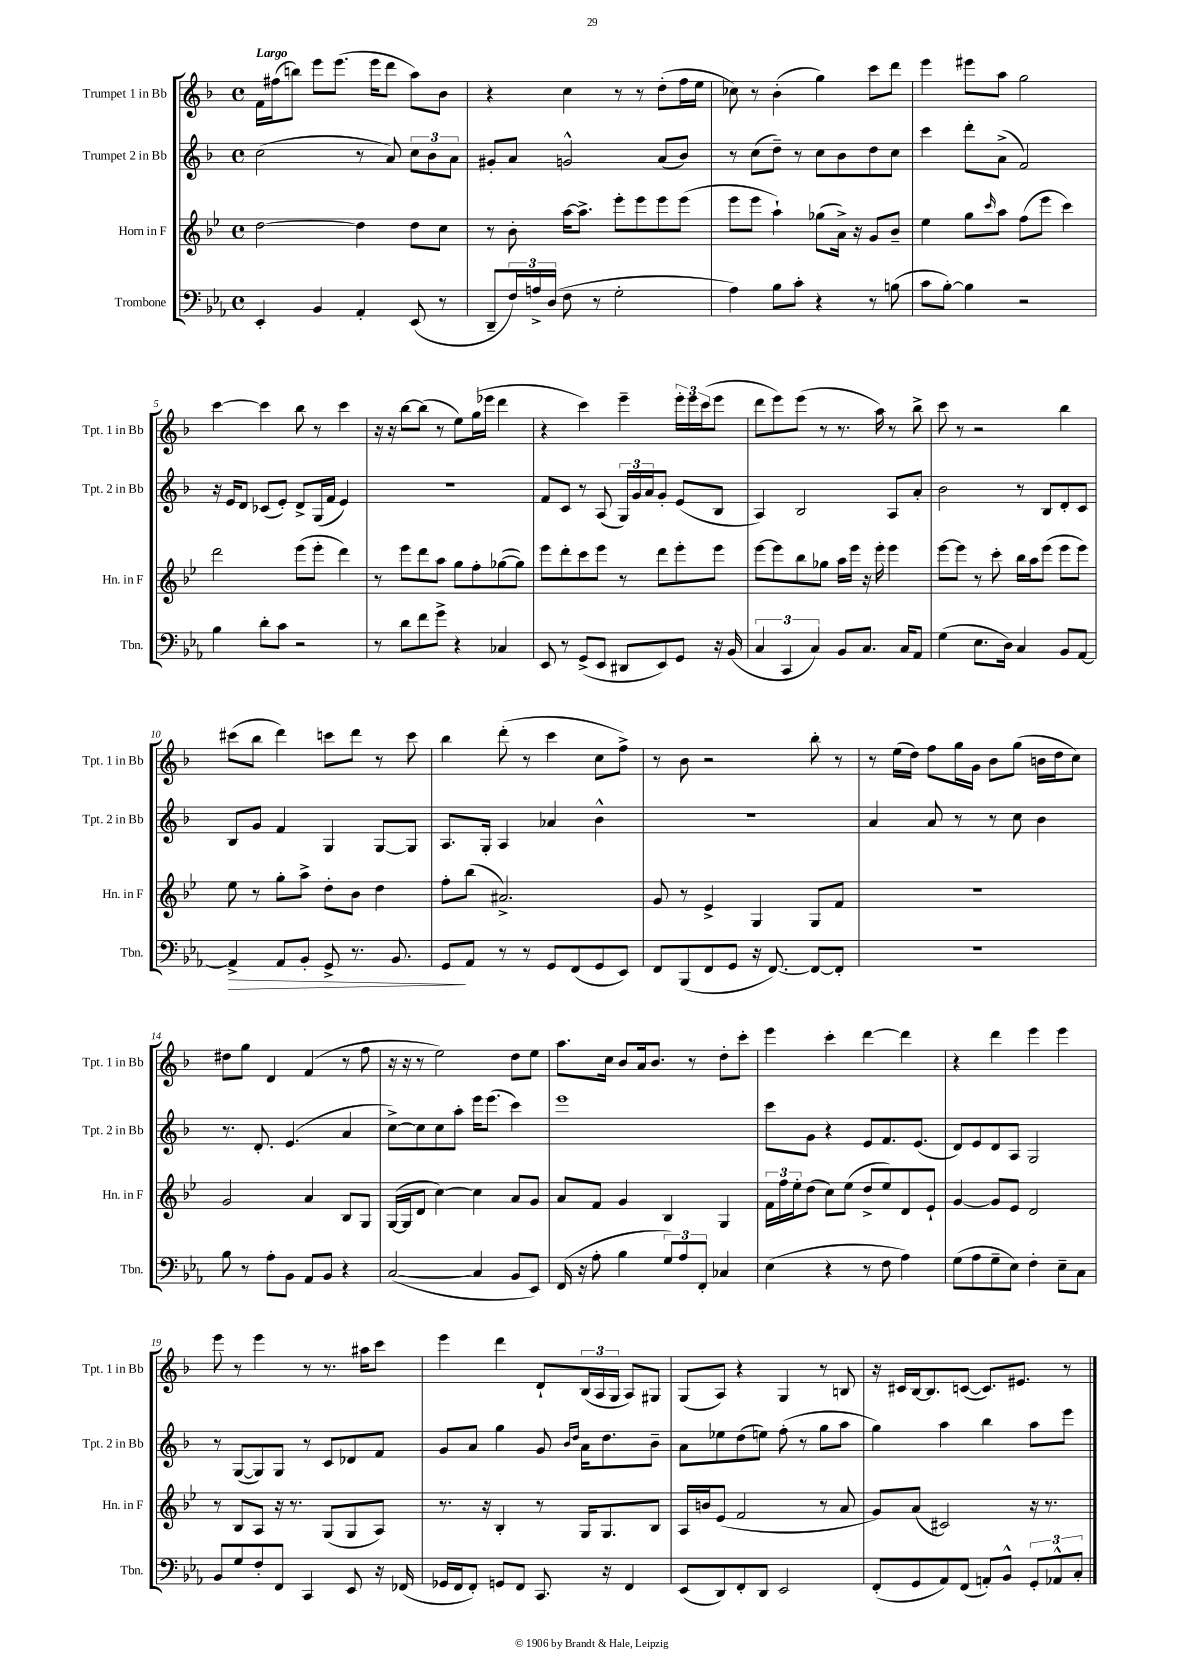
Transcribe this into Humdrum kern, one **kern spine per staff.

**kern	**kern	**kern	**kern
*staff4	*staff3	*staff2	*staff1
*clefF4	*clefG2	*clefG2	*clefG2
*k[b-e-a-]	*k[b-e-]	*k[b-]	*k[b-]
*M4/4	*M4/4	*M4/4	*M4/4
*met(c)	*met(c)	*met(c)	*met(c)
4EE-'	[2dd	(2cc	16f
.	.	.	(16ff#
.	.	.	8bb)
4BB-	.	.	8eee
.	.	.	(8.eee
4AA-'	4dd]	8r	.
.	.	.	16eee
.	.	8a)	8ddd
(8EE-	8dd	12cc	8aa)
.	.	12b-	.
8r	8cc	.	8b-
.	.	12a	.
=	=	=	=
8DD~	8r	8g#'	4r
24F)	8b-'	8a	.
24A^	.	.	.
(24D	.	.	.
8F	[16aa	2g^^	4cc
.	8.aa^]	.	.
8r	.	.	.
2G'	8eee-'	.	8r
.	8eee-	.	8r
.	8eee-	(8a	(8dd'
.	(8eee-	8b-)	16ff
.	.	.	16ee
=	=	=	=
4A-)	8eee-	8r	8cc-)
.	8eee-	(8cc	8r
8B-	4aa`)	8dd~)	(4b-'
8c'	.	8r	.
4r	(8gg-	8cc	4gg)
.	16a^)	8b-	.
.	16r	.	.
8r	8g	8dd	8ccc
(8B	8b-~	8cc	8ddd
=	=	=	=
8c	4ee-	4ccc	4eee
[8B-')	.	.	.
4B-]	8gg	8ddd'	8eee#
.	16qqccc	.	.
.	8aa	(8a^	8aa
2r	(8ff	2f)	2gg
.	8eee-	.	.
.	4ccc)	.	.
=	=	=	=
4B-	2ddd	16r	[4ccc
.	.	16e	.
.	.	8d	.
8d'	.	(8c-	4ccc]
8c	.	8e')	.
2r	(8eee-	8d^	8bb-
.	8eee-'	(16G	8r
.	.	16f	.
.	4ddd)	4e)	4ccc
=	=	=	=
8r	8r	1r	16r
.	.	.	16r
8d	8eee-	.	[8bb-
8f	8ddd	.	(8bb-]
8g^	8aa	.	8r
4r	8gg	.	8ee)
.	8ff'	.	(16gg
.	.	.	16eee-
4C-	([8gg-	.	4ddd
.	8gg-])	.	.
=	=	=	=
8EE-	8eee-	8f	4r
8r	8ddd'	8c	.
(8GG^	8ccc	8r	4ccc)
8EE-	8eee-	(8A	.
8DD#	8r	24G)	4eee~
.	.	24g	.
.	.	24a	.
8EE-)	8ddd	8g'	.
8GG	8eee-'	(8e	24eee'
.	.	.	24eee
.	.	.	(24ccc
16r	8eee-	8B-	8eee
(16BB-	.	.	.
=	=	=	=
6C	[8eee-	4A)	8ddd
.	8eee-]	.	8eee)
6CC	.	.	.
.	8bb-	2B-	(8eee
6C)	.	.	.
.	8gg-	.	8r
8BB-	16aa	.	8.r
.	16eee-	.	.
8.C	16r	.	.
.	16eee-'	.	16aa)
.	4eee-	8A	8r
16C	.	.	.
8AA-	.	8a'	8bb-^
=	=	=	=
(4G	[8eee-	2b-	8ccc
.	8eee-]	.	8r
8.E-	8r	.	2r
.	8ccc'	.	.
16D)	.	.	.
4C	16bb-	8r	.
.	16aa	.	.
.	(8eee-	8B-	.
8BB-	8eee-	8d'	4bb-
[8AA-	8eee-)	8c	.
=	=	=	=
4AA-^]	8ee-	8B-	(8ccc#
.	8r	8g	8bb-
8AA-	8gg'	4f	4ddd)
8BB-'	8aa^	.	.
8GG^	8dd'	4G	8ccc
8.r	8b-	.	8ddd
.	4dd	[8G	8r
8.BB-	.	.	.
.	.	8G]	8ccc
=	=	=	=
8GG	8ff'	8.A	4bb-
8AA-	(8bb-	.	.
.	.	16G'	.
8r	2.a#^)	4A	(8ddd'
8r	.	.	8r
8GG	.	4a-	4ccc
(8FF	.	.	.
8GG	.	4b-^^	8cc
8EE-)	.	.	8ff^)
=	=	=	=
8FF	8g	1r	8r
(8BBB-	8r	.	8b-
8FF	4e-^	.	2r
8GG	.	.	.
16r	4G	.	.
[8.FF)	.	.	.
8FF_	8G	.	8bb-'
8FF']	8f	.	8r
=	=	=	=
1r	1r	4a	8r
.	.	.	(16ee
.	.	.	16dd)
.	.	8a	8ff
.	.	8r	16gg
.	.	.	16g
.	.	8r	8b-
.	.	8cc	(8gg
.	.	4b-	16b
.	.	.	16dd
.	.	.	8cc)
=	=	=	=
8B-	2g	8.r	8dd#
8r	.	.	8gg
.	.	8.d'	.
8A-'	.	.	4d
8BB-	.	(4.e	.
8AA-	4a	.	(4f
8BB-	.	.	.
4r	8B-	4a	8r
.	8G	.	8ff
=	=	=	=
([2C	([16G	[8cc^)	16r
.	16G]	.	16r
.	8d	8cc]	8r
.	[4cc)	8cc	2ee)
.	.	8aa'	.
4C]	4cc]	16eee	.
.	.	(8.eee	.
8BB-	8a	4ccc)	8dd
8EE-)	8g	.	8ee
=	=	=	=
(16FF	8a	1eee	8.aa
16r	.	.	.
8A-'	8f	.	.
.	.	.	16cc
4B-	4g	.	8b-
.	.	.	16a
.	.	.	8.b-
12G)	4B-	.	.
12A-	.	.	.
.	.	.	8r
12FF'	.	.	.
4C-	4G	.	8dd'
.	.	.	8ccc'
=	=	=	=
(4E-	24f	8ccc	4eee
.	24ff	.	.
.	24ee-'	.	.
.	(8dd	8g	.
4r	8cc)	4r	4ccc'
.	(8ee-	.	.
8r	8dd^	8e	[4ddd
8F	8ee-)	8.f	.
4A-)	8d	.	4ddd]
.	.	(8.e	.
.	8e-`	.	.
=	=	=	=
(8G	[4g	8d)	4r
8A-	.	8e	.
8G~	8g]	8d	4ddd
8E-)	8e-	8A	.
4F'	2d	2G	4eee
8E-~	.	.	4eee
8C	.	.	.
=	=	=	=
8BB-	8r	8r	8eee
8G	8B-	([8G	8r
8F'	8A	8G])	4eee
8FF	16r	8G	.
.	8.r	.	.
4CC	.	8r	8r
.	(8G	8c	8.r
8EE-	8G	8d-	.
.	.	.	16aa#
16r	8A)	8f	8ccc
(16FF-	.	.	.
=	=	=	=
16GG-	8.r	8g	4eee
16FF	.	.	.
8FF')	.	8a	.
.	16r	.	.
8GG	4B-'	4gg	4ddd
8FF	.	.	.
8.CC	8r	8g	8d`
.	.	16qqb-	.
.	.	16qqdd	.
.	16G	16a	(24B-
.	.	.	24A
16r	8.G	8.dd	.
.	.	.	24G
4FF	.	.	8A)
.	8B-	8b-~	8G#
=	=	=	=
(8EE-	16A	8a	(8G
.	16b	.	.
8DD)	(8e-	8ee-	8A)
8FF'	2f	(8dd	4r
8DD	.	8ee)	.
2EE-	.	(8ff'	4G
.	.	8r	.
.	8r	8gg	8r
.	8a	8aa	8B
=	=	=	=
(8FF'	8g)	4gg)	16r
.	.	.	16c#
8GG	(8a	.	[16B-
.	.	.	8.B-]
8AA-)	2c#)	4aa	.
(8FF	.	.	([8c
8AA')	.	4bb-	8.c])
8BB-^^	.	.	.
.	.	.	8.e#
12GG'	16r	8aa	.
.	8.r	.	.
12AA-^^	.	.	.
.	.	8eee	8r
12C'	.	.	.
==	==	==	==
*-	*-	*-	*-
